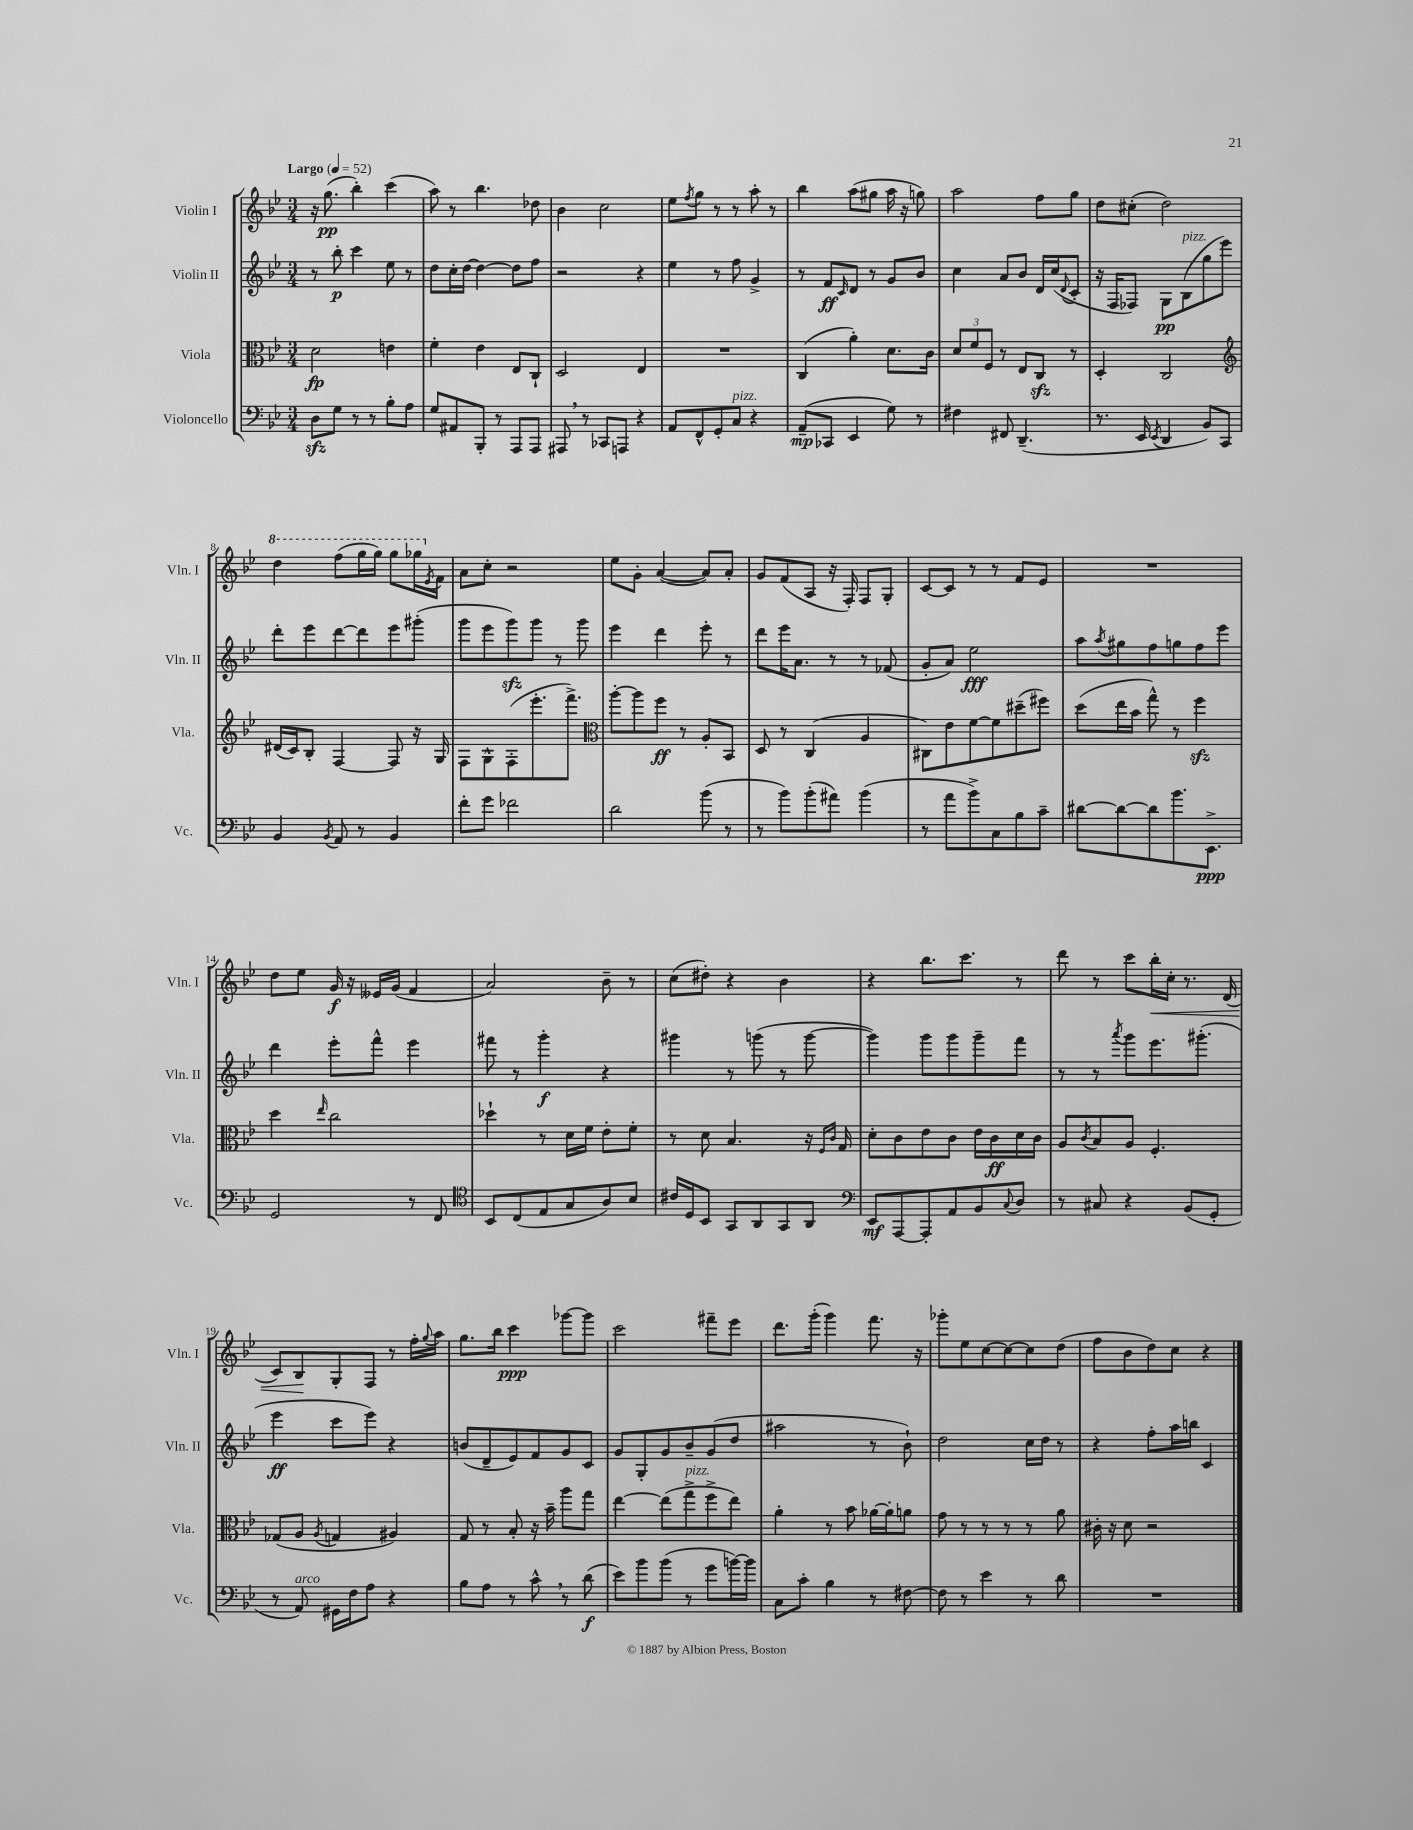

**kern	**kern	**kern	**kern
*staff4	*staff3	*staff2	*staff1
*clefF4	*clefC3	*clefG2	*clefG2
*k[b-e-]	*k[b-e-]	*k[b-e-]	*k[b-e-]
*M3/4	*M3/4	*M3/4	*M3/4
*MM52	*MM52	*MM52	*MM52
8D	2d	8r	16r
.	.	.	(8.gg
8G	.	8bb-'	.
8r	.	4ccc	4bb-')
8r	.	.	.
8B-'	4e	8ee-	(4ccc
8A	.	8r	.
=	=	=	=
8G	4f'	8dd	8aa)
8AA#	.	16cc'	8r
.	.	[16dd	.
8BBB-'	4e-	4dd_	4.bb-
8r	.	.	.
8AAA	8E-	8dd]	.
8AAA	8C`	8ff	8dd-
=	=	=	=
8AAA#	2D	2r	4b-
8r	.	.	.
8CC-	.	.	2cc
8AAA	.	.	.
4r	4E-	4r	.
=	=	=	=
8AA	2.r	4ee-	8ee-
.	.	.	8qff
8FF^^	.	.	8gg
8GG'	.	8r	8r
8C	.	8ff	8r
4r	.	4g^	8aa'
.	.	.	8r
=	=	=	=
(8AA~	(4C	8r	4bb-
8CC-	.	8f	.
.	.	16qqc	.
4EE-	4a')	8d	(8aa
.	.	8r	8gg#
8G)	8.d	8g	16aa
.	.	.	16r
8r	.	8b-	8gg)
.	16c	.	.
=	=	=	=
4F#	12d	4cc	2aa
.	12f	.	.
.	12F	.	.
8FF#	8r	8a	.
(4.DD~	8E-	8b-	.
.	8C	16d	8ff
.	.	(16cc	.
.	.	8qqd	.
.	8r	8c'	8gg
=	=	=	=
8.r	4D'	16r	8dd
.	.	16F	.
.	.	8F-)	(8cc#'
16EE-	.	.	.
8qEE-	.	.	.
4DD	2C	8G	2dd)
.	.	(8B-	.
8BB-)	.	8gg	.
8CC	.	8eee-)	.
=	=	=	=
*	*clefG2	*	*
4BB-	(16d#	8ddd'	4ddd
.	16c)	.	.
.	8B-'	8eee-	.
8qBB-	.	.	.
8AA	[4F	[8ddd	(8fff
8r	.	8ddd]	16ggg
.	.	.	16ggg)
4BB-	8F]	8eee-	8ggg
.	16r	(8ggg#'	16ggg-
.	.	.	8qe-
.	16G	.	16f
=	=	=	=
8f'	8F	8ggg	8a
8g	8G^^	8eee-	8cc'
2f-	(8F'	8ggg)	2r
.	8.eee-'	8ggg	.
.	.	8r	.
.	8.fff^)	.	.
.	.	8ggg	.
=	=	=	=
*	*clefC3	*	*
2d	[8aa'	4eee-	8ee-
.	8aa]	.	8g'
.	8ff	4ddd	([4a
.	8r	.	.
(8b-	8A'	8eee-'	8a])
8r	8BB-	8r	8a'
=	=	=	=
8r	8D	8ddd	8g
8b-)	8r	16eee-	(8f
.	.	8.a	.
(8b-'	(4C	.	8A
8a#)	.	8r	16r
.	.	.	16F')
(4b-	4A	8r	8F
.	.	(8f-	8G'
=	=	=	=
8r	8C#)	8g'	[8c
8a	8e-	8a)	8c]
8b-^)	[8f	2ee-	8r
8C	8f]	.	8r
8B-	(8dd#~	.	8f
8c~	8ff#)	.	8e-
=	=	=	=
[8d#	(8dd	8aa	2.r
.	.	8qaa	.
8d#_	16ee-	8gg#	.
.	16b-	.	.
8d#]	8gg^^)	8ff	.
8.b-	8r	8gg	.
.	4ff	8ff	.
8.EE-^	.	.	.
.	.	8eee-	.
=	=	=	=
2GG	4dd	4ddd	8dd
.	.	.	8ee-
.	16qqee-	.	.
.	2cc	8eee-'	16g
.	.	.	16r
.	.	8fff^^	16e--
.	.	.	(16g
8r	.	4eee-	4f
8FF	.	.	.
=	=	=	=
*clefC4	*	*	*
8BB-	4dd-`	8fff#	2a)
(8C	.	8r	.
8E-	8r	4ggg'	.
8G	16d	.	.
.	16f	.	.
8A)	8e-'	4r	8b-~
8B-	8f'	.	8r
=	=	=	=
16c#	8r	4ggg#	(8cc
16D	.	.	.
8BB-	8d	.	8dd#')
8GG	4.B-	8r	4r
8AA	.	(8ggg	.
8GG	.	8r	4b-
8AA	16r	[8ggg	.
.	16qqF	.	.
.	16qqc	.	.
.	16G	.	.
=	=	=	=
*clefF4	*	*	*
8EE-	8d'	4ggg])	4r
[8AAA	8c	.	.
8AAA']	8e-	8ggg	8.bb-
8AA	8c	8ggg	.
.	.	.	8.ccc
8BB-	16e-	8ggg~	.
.	16c	.	.
8qqC	.	.	.
8D	16d	8fff	8r
.	16c	.	.
=	=	=	=
8r	8A	8r	8ddd
.	8qc	.	.
8C#	8B-	8r	8r
.	.	8qaaa	.
4r	8A	8ggg	8ccc
.	4.F'	8.eee-	16bb-'
.	.	.	16cc'
(8BB-	.	.	8.r
.	.	(8.ggg#'	.
8GG'	.	.	.
.	.	.	(16d
=	=	=	=
8r	(8G-	4eee-	8c)
8AA)	8A	.	8B-
.	8qA	.	.
16GG#	4G	8ccc	8G'
16F	.	.	.
8A	.	8eee-)	8F
4r	4A#)	4r	8r
.	.	.	16ff'
.	.	.	8qqgg
.	.	.	16aa
=	=	=	=
8B-	8G	(8b	8.gg
8A	8r	8d~	.
.	.	.	16bb-
8r	8B-'	8e-)	4ccc
8c^^	16r	8f	.
.	16b-~	.	.
8r	8aa	8g	[8ggg-
(8d	8gg	8c	8ggg-]
=	=	=	=
8e-)	[4ee-	8g	2ccc
8b-	.	8G'	.
(8b-	(8ee-]	8g	.
8r	8gg^	8b-~	.
8g	8ff^	(8g	8fff#~
[16b)	8ee-)	8dd	8eee-
16b]	.	.	.
=	=	=	=
8C	4a'	2aa#	8.ddd
8c'	.	.	.
.	.	.	(16ggg'
4B-	8r	.	4ggg)
.	8b-	.	.
8r	[16a-	8r	8.fff
.	16a-']	.	.
[8F#	8a	8b-`)	.
.	.	.	16r
=	=	=	=
8F#]	8g	2dd	8ggg-'
8r	8r	.	8ee-
4e-	8r	.	[8cc
.	8r	.	8cc_
8r	8r	16cc	8cc]
.	.	16dd	.
8d	8a	8r	(8dd
=	=	=	=
2.r	16c#'	4r	8ff
.	16r	.	.
.	8d	.	8b-
.	2r	8ff'	8dd)
.	.	16aa	8cc
.	.	16bb	.
.	.	4c	4r
==	==	==	==
*-	*-	*-	*-
